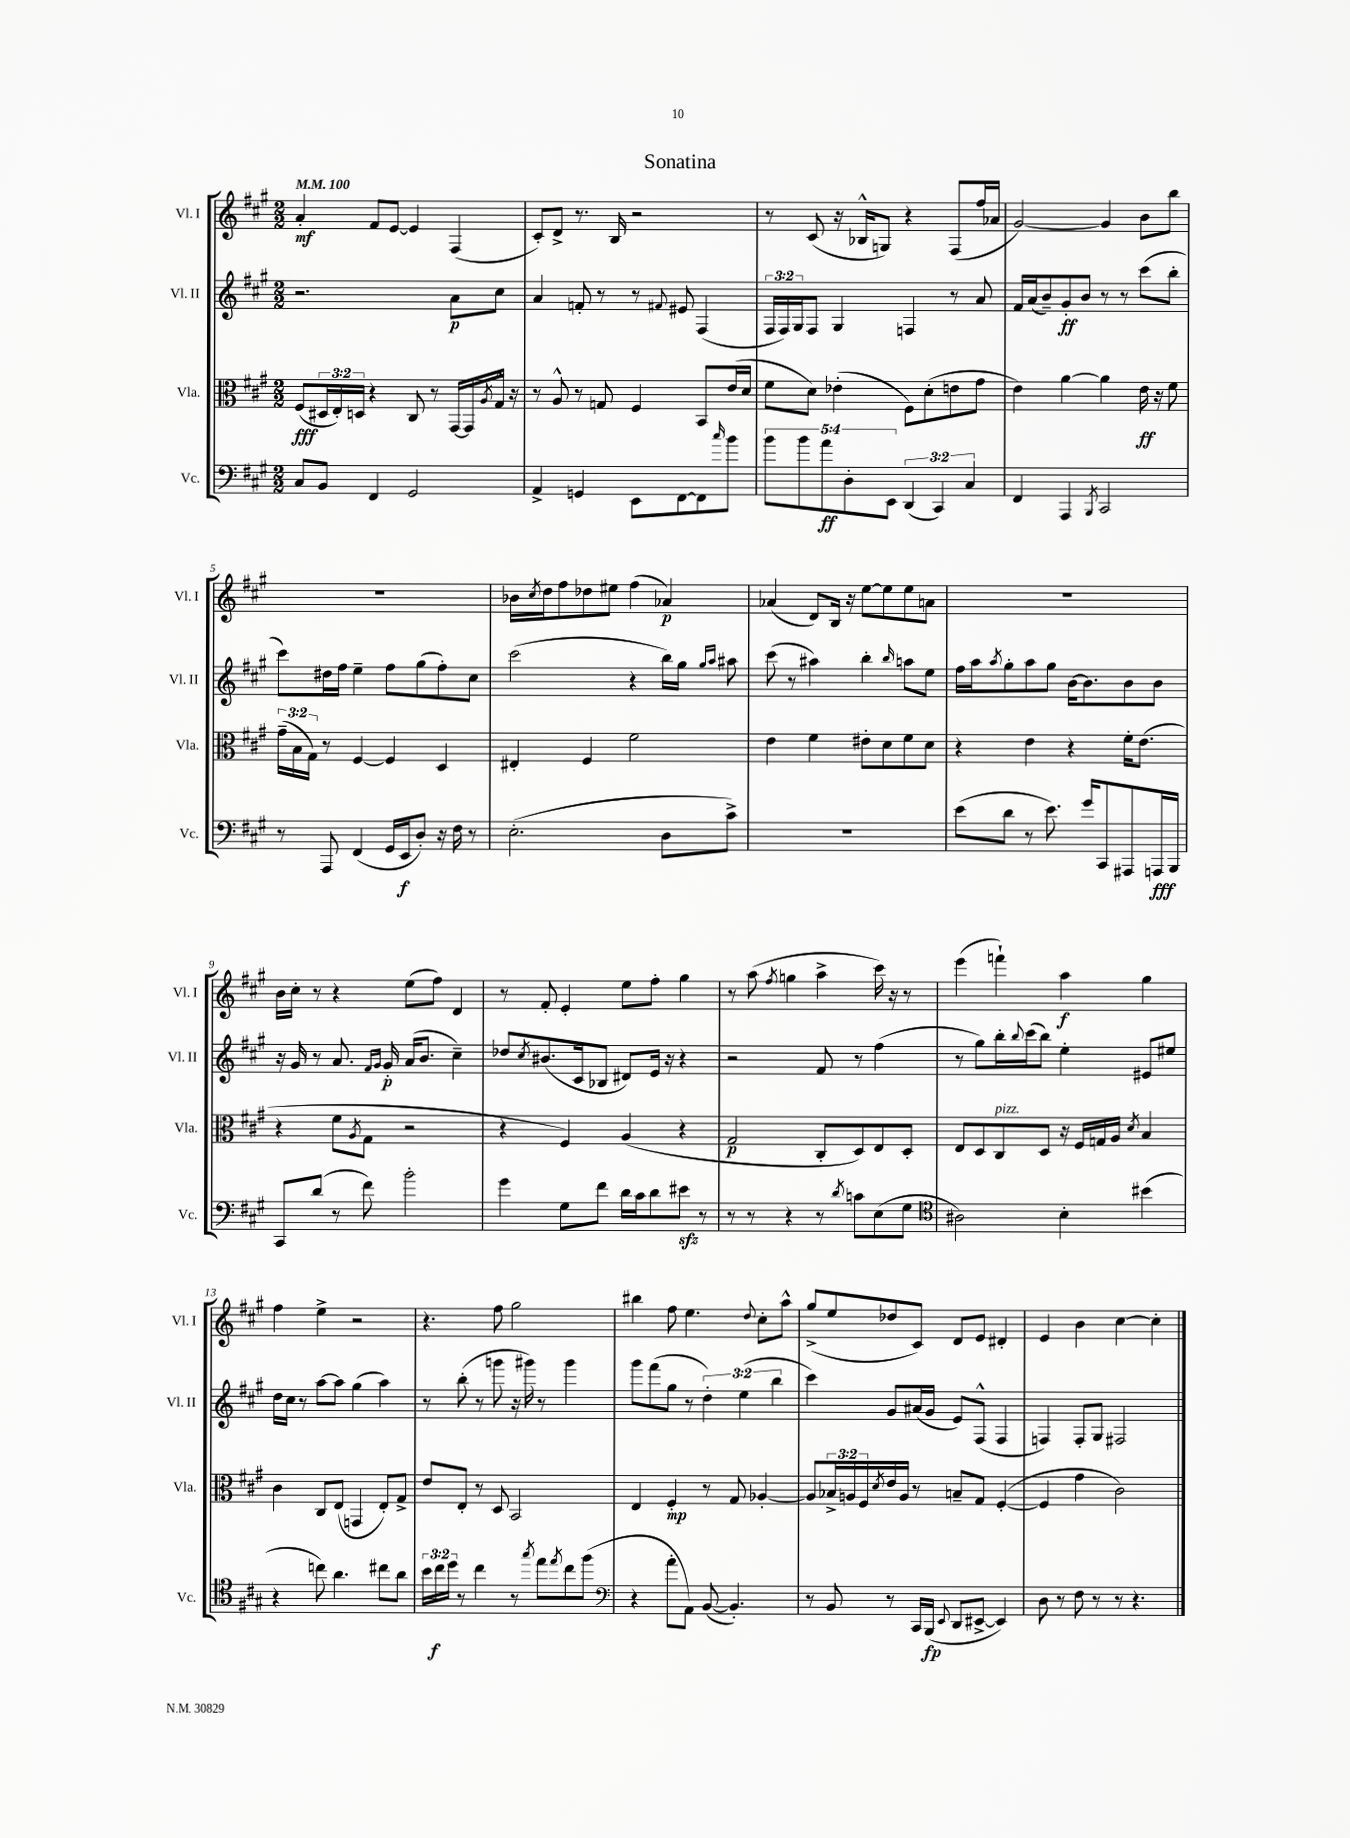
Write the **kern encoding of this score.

**kern	**kern	**kern	**kern
*staff4	*staff3	*staff2	*staff1
*clefF4	*clefC3	*clefG2	*clefG2
*k[f#c#g#]	*k[f#c#g#]	*k[f#c#g#]	*k[f#c#g#]
*M2/2	*M2/2	*M2/2	*M2/2
*MM100	*MM100	*MM100	*MM100
8C#	(8F#	2.r	4a'
8BB	24D#	.	.
.	24E')	.	.
.	24D	.	.
4FF#	4r	.	8f#
.	.	.	[8e
2GG#	8C#	.	4e]
.	8r	.	.
.	[16GG#	8a	(4F#
.	16GG#]	.	.
.	8qA	.	.
.	16G#^^	8cc#	.
.	16r	.	.
=	=	=	=
4AA^	8r	4a	8c#')
.	8A^^	.	8d^
4GG	8r	8f'	8.r
.	8G	8r	.
.	.	.	16B
8EE	4F#	8r	2r
.	.	8qqf#	.
[8FF#	.	8e#	.
8FF#]	8BB	(4F#	.
16qqcc#	.	.	.
8b	(16e	.	.
.	16d	.	.
=	=	=	=
10b	8f#	24F#	8r
.	.	24F#)	.
.	.	24G#	.
10b	.	.	.
.	8d)	8F#	(8c#
10a	.	.	.
.	(4e-'	4G#	16r
10D'	.	.	.
.	.	.	16B-^^
.	.	.	8G)
10EE	.	.	.
(6DD	8F#)	4F	4r
.	(8d'	.	.
6CC#)	.	.	.
.	8e	8r	(8F#
6C#	.	.	.
.	8g#	8a	16ff#
.	.	.	16a-
=	=	=	=
4FF#	4e)	16f#	[2g#)
.	.	(16a	.
.	.	8b~)	.
4AAA	[4a	8g#'	.
.	.	8b	.
8qBBB	.	.	.
2CC#	4a]	8r	4g#]
.	.	8r	.
.	16e	(8ccc#	8b
.	16r	.	.
.	8f#	8bb'	8bb
=	=	=	=
8r	(24g#~	8ccc#)	1r
.	24B	.	.
.	24G#)	.	.
8AAA	8r	16dd#	.
.	.	16ff#	.
(4FF#	[4F#	4ee~	.
16GG#	4F#]	8ff#	.
16EE	.	.	.
8D')	.	(8gg#	.
16r	4D	8ff#')	.
16F#	.	.	.
8r	.	8cc#	.
=	=	=	=
(2.E'	4E#'	(2ccc#	16b-
.	.	.	8qcc#
.	.	.	16dd
.	.	.	8ff#
.	4F#	.	8dd-
.	.	.	8ee#
.	2f#	4r	(4ff#
8D	.	16bb)	4a-)
.	.	16gg#	.
.	.	16qqgg#	.
.	.	16qqaa	.
8c#^)	.	8aa#	.
=	=	=	=
1r	4e	(8ccc#	(4a-
.	.	8r	.
.	4f#	4aa#)	8d)
.	.	.	16B
.	.	.	16r
.	8e#'	4bb'	[8ee
.	8d	.	8ee]
.	.	16qqbb	.
.	8f#	8aa	8ee
.	8d	8ee	8a
=	=	=	=
(8e	4r	16ff#	1r
.	.	16aa	.
.	.	8qaa	.
8d	.	8gg#'	.
8r	4e	8aa	.
8.e)	.	8gg#	.
.	4r	[16b	.
16g#	.	8.b]	.
8CC#	.	.	.
8AAA#	16f#'	8b	.
.	(8.e	.	.
16AAA	.	8b	.
16BBB	.	.	.
=	=	=	=
8CC#	4r	16r	16b
.	.	16g#	16cc#'
(8d	.	8r	8r
8r	8f#	8.a	4r
.	8qA	.	.
8f#)	8G#	.	.
.	.	16qqf#	.
.	.	16qqg#	.
.	.	16g#'	.
2b'	2r	(16a	(8ee
.	.	8.b	.
.	.	.	8ff#)
.	.	4cc#~)	4d
=	=	=	=
4g#	4r	8dd-	8r
.	.	8qcc#	.
.	.	(8.b#	8f#'
8G#	4F#)	.	4e'
.	.	16c#	.
8f#	.	8B-	.
16d	(4A	8d#)	8ee
16c#	.	.	.
8d	.	16e	8ff#'
.	.	16r	.
8e#	4r	4r	4gg#
8r	.	.	.
=	=	=	=
8r	2G#	2r	8r
8r	.	.	(8aa
.	.	.	8qff#
4r	.	.	4gg
8r	8C#'	8f#	4aa^
8qd	.	.	.
8c	8D)	8r	.
(8E	8E	(4ff#	16ccc#)
.	.	.	16r
8G#	8D'	.	8r
=	=	=	=
*clefC4	*	*	*
2A#)	8E	8r	(4eee
.	8D	8gg#)	.
.	8C#	16bb'	4fff`)
.	.	8qqbb	.
.	.	(16ccc#	.
.	8D	8bb)	.
4B'	16r	4ee'	4aa
.	16F#	.	.
.	16G	.	.
.	16A	.	.
.	8qd	.	.
(4b#	4B	8e#	4gg#
.	.	8ee#	.
=	=	=	=
4r	4c#	16dd	4ff#
.	.	16cc#	.
.	.	8r	.
8cc)	8C#	[8aa	4ee^
4.a	(8E	8aa]	.
.	4GG	(4gg#	2r
8cc#	8E')	4aa)	.
8a	8G#^	.	.
=	=	=	=
24b	8e	8r	4.r
24cc#	.	.	.
24dd	.	.	.
8r	8E'	(8bb'	.
4cc#	8r	8r	.
.	8D	8ggg	8ff#
8r	2BB	16r	2gg#
.	.	16ggg#)	.
8qgg#	.	.	.
8ee	.	8r	.
8qee	.	.	.
8cc#	.	4ggg#	.
(8ff#	.	.	.
=	=	=	=
*clefF4	*	*	*
4r	4E	8ggg#	4bb#
.	.	(8fff#	.
8a'	4F#'	8gg#	8ff#
8AA)	.	8r	4.ee
([8BB	8r	6dd')	.
4.BB'])	8G#	.	.
.	.	(6ee	.
.	.	.	8qqdd
.	[4A-'	.	8cc#'
.	.	6bb	.
.	.	.	8aa^^
=	=	=	=
8r	8A-]	4ccc#)	(8gg#^
8BB	24B-^	.	8ee
.	24A	.	.
.	24F#	.	.
.	8qd	.	.
8r	16e	8g#	8dd-
.	16A	.	.
16CC#	8r	(16a#	8c#)
(16BBB	.	16g#	.
8qqEE	.	.	.
8DD	8B~	8e)	8d
[8EE#^	8G#	(8F#^^	8e
4EE#])	([4F#'	4F#	4d#'
=	=	=	=
8D	4F#]	4F)	4e
8r	.	.	.
8F#	4g#	8F'	4b
8r	.	8G#	.
8r	2c#)	2F#	[4cc#
4.r	.	.	.
.	.	.	4cc#']
==	==	==	==
*-	*-	*-	*-
